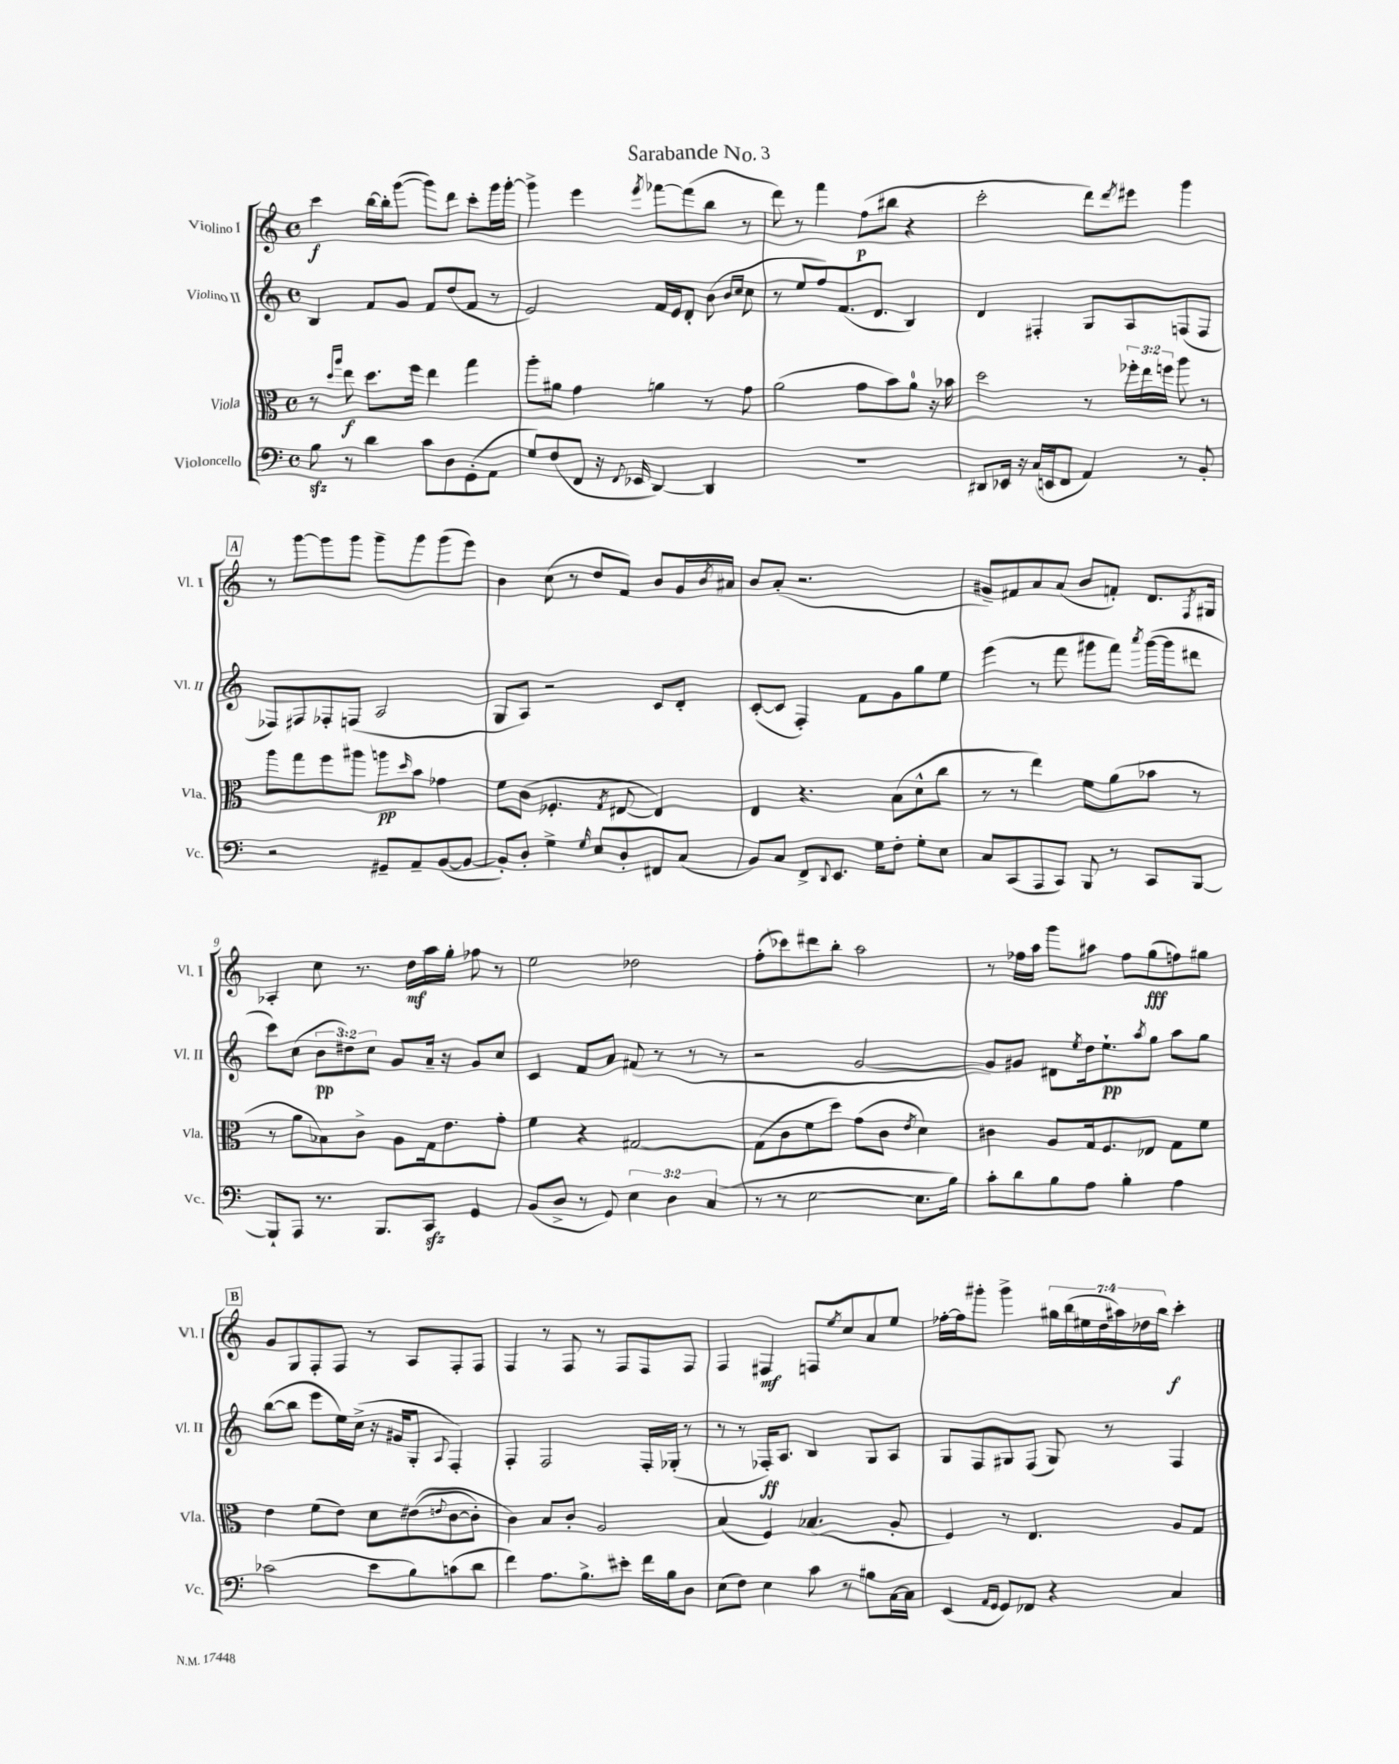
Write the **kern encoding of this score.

**kern	**kern	**dynam	**kern	**dynam	**kern	**dynam
*part4	*part3	*part3	*part2	*part2	*part1	*part1
*staff4	*staff3	*staff3	*staff2	*staff2	*staff1	*staff1
*I"Violoncello	*I"Viola	*	*I"Violino II	*	*I"Violino I	*
*I'Vc.	*I'Vla.	*	*I'Vl. II	*	*I'Vl. I	*
*clefF4	*clefC3	*	*clefG2	*	*clefG2	*
*k[]	*k[]	*	*k[]	*	*k[]	*
*M4/4	*M4/4	*	*M4/4	*	*M4/4	*
*met(c)	*met(c)	*	*met(c)	*	*met(c)	*
=1	=1	=1	=1	=1	=1	=1
8Bzz\	8r	.	4B/	.	4ccc\	f
.	16qqdd/LL	.	.	.	.	.
.	16qqaa/JJ	.	.	.	.	.
8r	8ee\	f	.	.	.	.
4d\	8.dd\L	.	8f/L	.	[16bb\LL	.
.	.	.	.	.	16bb'\J]	.
.	.	.	8g/J	.	([8ggg\J	.
.	16ff\Jk	.	.	.	.	.
8c\L	4ee\	.	8f/L	.	8ggg\L])	.
8D\	.	.	(8dd/	.	8ddd\J	.
(8GG'\	4gg\	.	8f/J	.	8ccc'\L	.
8AA\J	.	.	8r	.	16ggg\L	.
.	.	.	.	.	[16ggg'\JJ	.
=2	=2	=2	=2	=2	=2	=2
8G/L)	8aa'\L	.	2e/)	.	4ggg^\]	.
(8F/	8a#X\J	.	.	.	.	.
8FF/J	4g\	.	.	.	4eee\	.
16r	.	.	.	.	.	.
8qqFF/	.	.	.	.	.	.
16EE-X/	.	.	.	.	.	.
.	.	.	.	.	8qeee/	.
[4DD/)	4an\	.	16f/LL	.	[8fff-X\L	.
.	.	.	16e/J	.	.	.
.	.	.	8d'/J	.	(8fff-\]	.
4DD/]	8r	.	(8b\	.	8bb\J	.
.	.	.	16qqb/LL	.	.	.
.	.	.	16qqcc/JJ	.	.	.
.	8g\	.	8cc\	.	8r	.
=3	=3	=3	=3	=3	=3	=3
1r	(2a\	.	8r	.	8ddd\)	.
.	.	.	8ee/L	.	8r	.
.	.	.	8ff/)	.	4fff\	.
.	.	.	(8.f/	.	.	.
.	8g\L	.	.	.	(8ff\L	p
.	.	.	8.d/J	.	.	.
.	8b\)	.	.	.	8bb#X\J	.
.	8a\J	.	4B/)	.	4r	.
.	16r	.	.	.	.	.
.	16b-X\	.	.	.	.	.
=4	=4	=4	=4	=4	=4	=4
8DD#X/L	2dd\	.	4d/	.	2ccc'\	.
16EE-X/Jk	.	.	.	.	.	.
16r	.	.	.	.	.	.
(16C/LL	.	.	4F#X'/	.	.	.
16EEn/J	.	.	.	.	.	.
8FF/J	.	.	.	.	.	.
4AA/)	8r	.	8G/L	.	8ddd\L)	.
.	.	.	.	.	8qddd/	.
.	24ff-X'\LL	.	8A/	.	8eee#X\J	.
.	24ee\	.	.	.	.	.
.	24ffn\JJ	.	.	.	.	.
8r	8aa\	.	(8Fn/	.	4ggg\	.
8BB'/	8r	.	8F/J	.	.	.
!!LO:LB:g=z
!!LO:REH:place=s1:t=A
=5	=5	=5	=5	=5	=5	=5
2r	8aa\L	.	8F-X/L)	.	8r	.
.	8gg\	.	8F#X/	.	[8ggg\L	.
.	8ff\	.	8F-X'/	.	8ggg\]	.
.	8aa#X\J	.	(8Fn/J	.	8ggg\J	.
8GG#X~/L	8aan\L	pp	2A/	.	8ggg~\L	.
.	16qqdd/	.	.	.	.	.
8AA~/	8b\J	.	.	.	8ggg\	.
([8BB/	4g-X\	.	.	.	(8ggg\	.
8BB/J_	.	.	.	.	8eee\J)	.
=6	=6	=6	=6	=6	=6	=6
8BB'/L])	8f\L	.	8G/L	.	4b\	.
8D'/J	(8c\J	.	8A/J)	.	.	.
4G^\	4.F-X'/	.	2r	.	(8cc\	.
.	.	.	.	.	8r	.
16qqG/	.	.	.	.	.	.
8E/L	.	.	.	.	8dd/L	.
.	8qG/	.	.	.	.	.
8D'/	[8E#X/	.	.	.	8f/J)	.
8FF#X/	4E#/])	.	8c/L	.	8b/L	.
(8C/J	.	.	8d'/J	.	16g/L	.
.	.	.	.	.	8qb/	.
.	.	.	.	.	16a#X/JJ	.
=7	=7	=7	=7	=7	=7	=7
8BB/L)	4E/	.	([8c'/L	.	8b/L	.
8C/J	.	.	8c/J]	.	(8a'/J	.
8FF^/L	4.r	.	4F'/)	.	2.r	.
8qqDD/	.	.	.	.	.	.
8.EE/J	.	.	.	.	.	.
.	.	.	8f\L	.	.	.
16G\KL	.	.	.	.	.	.
8F'\J	(8B\L	.	8g\	.	.	.
8G'\L	8d^^\	.	8gg\	.	.	.
8E\J	8cc\J	.	8ee\J	.	.	.
=8	=8	=8	=8	=8	=8	=8
8C/L	8r	.	(4eee\	.	8g#X~/L)	.
(8CC/	8r	.	.	.	8f#X/	.
8AAA/	4ee\)	.	8r	.	8a/	.
8CC/J)	.	.	8fff\	.	(8a/J	.
8BBB/	8f\L	.	8ggg#X\L	.	8b/L	.
8r	(8a\	.	8fff\J)	.	8fn'/J)	.
.	.	.	8qaaa/	.	.	.
8CC/L	8b-X\J	.	([16ggg#\LL	.	8.d/L	.
.	.	.	16ggg#\J]	.	.	.
[8BBB/J	8r	.	8ddd#X\J	.	.	.
.	.	.	.	.	8qF/	.
.	.	.	.	.	16G#X/Jk	.
!!LO:LB:g=z
=9	=9	=9	=9	=9	=9	=9
8BBB`/L]	8r	.	8ccc\L)	.	4A-X'/	.
8AAA/J	8a\L	.	(8cc\J	.	.	.
8.r	8B-X\)	.	12b\L	pp	8cc\	.
.	.	.	12dd#X\)	.	.	.
.	8c^\J	.	.	.	8.r	.
.	.	.	12cc\J	.	.	.
8.BBB/L	.	.	.	.	.	.
.	8A\L	.	8g/L	.	.	.
.	.	.	.	.	16dd\LL	mf
8CCzz/J	16G\k	.	16a~/Jk	.	16aa\	.
.	8.e\	.	16r	.	16gg'\JJ	.
4GG/	.	.	8g/L	.	8ff-X\	.
.	8g'\J	.	8cc/J	.	8r	.
=10	=10	=10	=10	=10	=10	=10
(8BB/L	4f\	.	4c/	.	2ee\	.
8D^/J	.	.	.	.	.	.
8r	4r	.	8f/L	.	.	.
8GG/)	.	.	8a/J	.	.	.
6E\	[2G#X/	.	(8f#X/	.	2dd-X\	.
.	.	.	8r	.	.	.
6D\	.	.	.	.	.	.
.	.	.	8r	.	.	.
(6C/	.	.	.	.	.	.
.	.	.	8r	.	.	.
=11	=11	=11	=11	=11	=11	=11
8r	(8G#\L]	.	2r	.	(8ff'\L	.
8r	8c\	.	.	.	8ccc-X\)	.
[2E\	8f\	.	.	.	8ddd#X\	.
.	8dd\J)	.	.	.	8bb'\J	.
.	(8g\L	.	[2g/	.	2aa\	.
.	8c\J	.	.	.	.	.
.	8qe/	.	.	.	.	.
8.E\L]	4d\)	.	.	.	.	.
16B\Jk)	.	.	.	.	.	.
=12	=12	=12	=12	=12	=12	=12
8c'\L	4c#X\	.	8g/L])	.	8r	.
8d\	.	.	8g#X/J	.	16ff-X\LL	.
.	.	.	.	.	16aa\JJ	.
8B\	8A/L	.	8d#X\L	.	8ggg\L	.
.	.	.	8qee/	.	.	.
8A\J	16G/k	.	16dd\k	.	8aa#X\J	.
.	8.F/	.	8.ee`\	pp	.	.
4B'\	.	.	.	.	8ff-\L	.
.	.	.	8qaa/	.	.	.
.	8E-X/J	.	8gg\J	.	(8gg\	fff
4A\	8G\L	.	8aa\L	.	8ffn\)	.
.	8f\J	.	8gg\J	.	8gg#X\J	.
!!LO:LB:g=z
!!LO:REH:place=s1:t=B
=13	=13	=13	=13	=13	=13	=13
(2c-X\	4e\	.	([8bb\L	.	8g/L	.
.	.	.	8bb\J]	.	8G/	.
.	(8f\L	.	8eee\L	.	8F'/	.
.	8e\J)	.	16ee\L)	.	8F/J	.
.	.	.	(16cc^\JJ	.	.	.
8e\L	8d\L	.	16r	.	8r	.
.	.	.	16g#X/KL	.	.	.
8B\)	((8e#X\	.	8G'/J	.	8A/L	.
.	8qqen/	.	8qqA/	.	.	.
(8cn\	[8c\	.	4F'/)	.	8F'/	.
8d\J	8c'\J])	.	.	.	8F/J	.
=14	=14	=14	=14	=14	=14	=14
4f\)	4c\)	.	4F'/	.	4F/	.
8.A\L	8B/L	.	2F/	.	8r	.
.	8c'/J	.	.	.	8F/	.
8.B^\	.	.	.	.	.	.
.	2A/	.	.	.	8r	.
8e#X'\J	.	.	.	.	8F/L	.
16f\LL	.	.	16F'/LL	.	8F/	.
16B\J	.	.	(16G-X'/JJ	.	.	.
8D\J	.	.	8r	.	8F/J	.
=15	=15	=15	=15	=15	=15	=15
(8E\L	(4B/	.	8r	.	4F/	.
8F\J)	.	.	8r	.	.	.
4E\	4F/)	.	16F-X'/KL)	ff	4F#X/	mf
.	.	.	8.A/J	.	.	.
8c\	(4.B-X/	.	4B/	.	8Fn/L	.
.	.	.	.	.	8qee/	.
8r	.	.	.	.	8cc/	.
8B#X\L	.	.	8G/L	.	8a/	.
[16C\L	8A'/	.	8A/J	.	8ee/J	.
16C\JJ]	.	.	.	.	.	.
=16	=16	=16	=16	=16	=16	=16
(4EE/	4F/)	.	8G/L	.	[16ff-X'\LL	.
.	.	.	.	.	16ff-\J]	.
.	.	.	8F/	.	8ggg#X'\J	.
16qqAA/LL	.	.	.	.	.	.
16qqGG/JJ	.	.	.	.	.	.
8GG/L)	8r	.	8G#X/	.	4ggg#^\	.
8FF-X/J	4.E/	.	(8F/J	.	.	.
4r	.	.	8G#/)	.	28gg#X\LL	.
.	.	.	.	.	(28bb\	.
.	.	.	.	.	28ee#X\	.
.	.	.	.	.	28dd\	.
.	.	.	8r	.	.	.
.	.	.	.	.	28aa#X\)	.
.	.	.	.	.	28dd-X\	.
.	.	.	.	.	28bb\JJ	.
4C/	8A/L	.	4F/	.	4ccc'\	f
.	8G/J	.	.	.	.	.
==	==	==	==	==	==	==
*-	*-	*-	*-	*-	*-	*-
